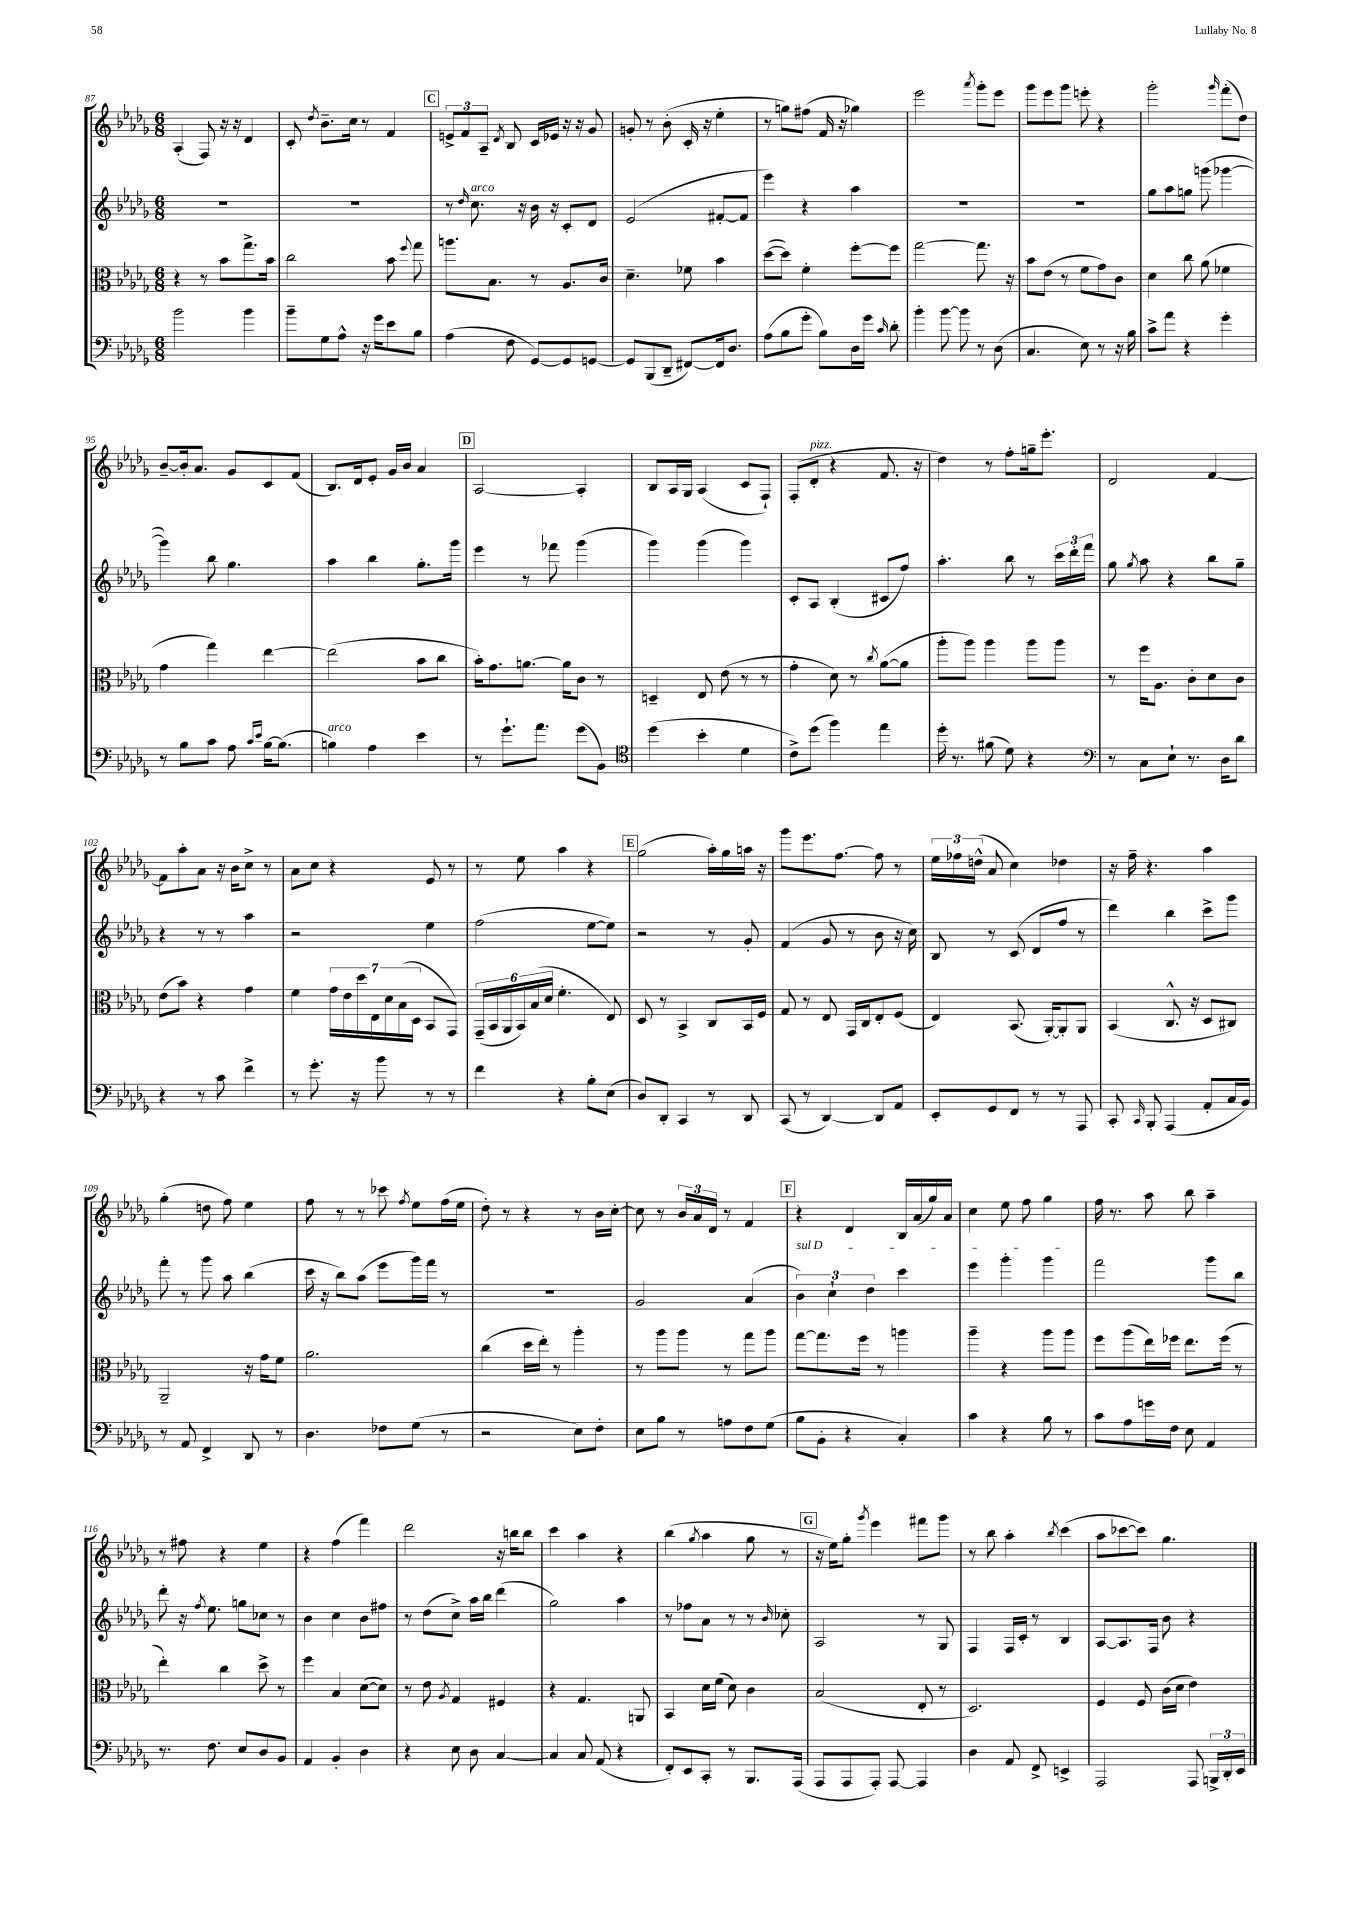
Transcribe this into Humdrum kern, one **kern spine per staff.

**kern	**kern	**kern	**kern
*part4	*part3	*part2	*part1
*staff4	*staff3	*staff2	*staff1
*clefF4	*clefC3	*clefG2	*clefG2
*k[b-e-a-d-g-]	*k[b-e-a-d-g-]	*k[b-e-a-d-g-]	*k[b-e-a-d-g-]
*M6/8	*M6/8	*M6/8	*M6/8
=87	=87	=87	=87
2b-\	4r	2.r	(4A-'/
.	8r	.	8F/)
.	8b-\L	.	16r
.	.	.	16r
4b-\	8.gg-^\	.	4d-/
.	16b-\Jk	.	.
=88	=88	=88	=88
8b-~\L	2cc\	2.r	8c'/
.	.	.	8qdd-/
8G-\	.	.	8.b-~\L
8A-^^\J	.	.	.
.	.	.	16cc\Jk
16r	.	.	8r
16g-\KL	.	.	.
8e-\	8b-\	.	4f/
.	8qqff/	.	.
8B-\J	8gg-\	.	.
!!LO:REH:place=s1:t=C
=89	=89	=89	=89
(4A-\	8.aan\L	8r	12en^/L
.	.	.	12f/
.	.	16qqdd-/	.
!	!	!LO:TX:a:i:t=arco	!
.	.	8.cc\	.
.	.	.	12A-~/J
.	8.B-\J	.	.
.	.	.	8qd-/
8F\	.	.	8B-/
.	.	16r	.
[8GG-/L)	8r	16b-\	16c/LL
.	.	16r	16e-X/JJ
8GG-/]	8.A-/L	8c'/L	16r
.	.	.	16r
[8GGn/J	.	8d-/J	8g-/
.	16c/Jk	.	.
=90	=90	=90	=90
8GG/L]	4.d-~\	(2e-/	8gn'/
(8BBB-/	.	.	8r
8DD-~/J	.	.	(8b-'\
[8FF#X/L)	8f-X\	.	16c'/
.	.	.	16r
16FF#/k]	4b-\	[8f#X'/L	4ee-'\
8.D-/J	.	.	.
.	.	8f#/J]	.
=91	=91	=91	=91
(8A-\L	([8dd-\L	4eee-\)	8r
8B-\	8dd-\J])	.	8ggn\L)
8g-'\J	4f'\	4r	(8ff#X\J
8B-\L)	.	.	16f/
.	.	.	16r
16D-\L	[8ff'\L	4aa-\	4gg-X\)
16g-\JJ	.	.	.
16qqc/	.	.	.
8d-'\	8ff\J]	.	.
=92	=92	=92	=92
4b-'\	[2gg-\	2.r	2eee-\
[8b-\	.	.	.
8b-\]	.	.	.
.	.	.	8qaaa-/
8r	8.gg-\]	.	8ggg-'\L
(8D-\	.	.	8eee-\J
.	16r	.	.
=93	=93	=93	=93
4.C/	8b-\L	2.r	8ggg-\L
.	(8e-\J	.	8eee-\
.	8r	.	8ggg-\J
8E-\)	8f\L	.	8eeen'\
8r	8g-\)	.	4r
16r	8c\J	.	.
16B-\	.	.	.
=94	=94	=94	=94
8c^\L	4d-\	8gg-\L	2ggg-'\
8a-\J	.	8aa-\	.
4r	8cc\	8ggn\J	.
.	(8a-\	(8gggn\	.
.	.	.	16qqggg-/
4g-'\	4f-X\	[4ggg-X\	(8fff'\L
.	.	.	8dd-\J)
!!LO:LB:g=z
=95	=95	=95	=95
8r	4g-\	4ggg-\])	[8b-~/L
8B-\L	.	.	16b-'/k]
.	.	.	8.a-/J
8c\J	4gg-\)	8bb-\	.
8A-\	.	4.gg-\	8g-/L
16qqc/LL	.	.	.
16qqe-/JJ	.	.	.
[16B-\KL	[4ee-\	.	8c/
(8.B-\J]	.	.	.
.	.	.	(8f/J
=96	=96	=96	=96
!LO:TX:a:i:t=arco	!	!	!
4Bn\)	(2ee-\]	4aa-\	8.B-/L)
.	.	.	16d-/k
4A-\	.	4bb-\	8e-'/J
.	.	.	16g-/LL
.	.	.	16b-/JJ
4e-\	8b-\L	8.gg-'\L	4a-/
.	8cc\J	.	.
.	.	16ggg-\Jk	.
!!LO:REH:place=s1:t=D
=97	=97	=97	=97
8r	16b-'\KL)	4eee-\	[2A-/
.	8.g-\	.	.
8.g-`\L	.	.	.
.	[8.an\J	8r	.
8.a-\J	.	.	.
.	.	8fff-X\	.
.	16a\KL]	.	.
(8g-\L	8c\J	(4ggg-\	4A-'/]
8BB-\J)	8r	.	.
=98	=98	=98	=98
*clefC4	*	*	*
(4dd-\	4Dn~/	4ggg-\)	8B-/L
.	.	.	16A-/L
.	.	.	16G-/JJ
4b-'\	8E-/	(4ggg-\	(4A-/
.	(8e-\	.	.
4d-\	8r	4ggg-\)	8c/L
.	8r	.	8F`/J)
=99	=99	=99	=99
8c^\L)	4g-'\	8c'/L	(8F'/L
!	!	!	!LO:TX:a:i:t=pizz.
(8dd-\J	.	8A-/J	8d-'/J
4ff\)	8d-\)	(4B-'/	4r
.	8r	.	.
.	8qcc/	.	.
4ee-\	([8a-\L	8c#X/L	8.f/
.	8a-\J]	8ff/J)	.
.	.	.	16r
=100	=100	=100	=100
16dd-'\	8aa-'\L	4.aa-'\	4dd-\)
8.r	.	.	.
.	8aa-\J)	.	.
(8f#X\	4aa-\	.	8r
8d-\)	.	8bb-\	8ff'\L
4r	8aa-\L	8r	16ggn~\k
.	.	.	8.eee-'\J
.	8aa-\J	24ccc\LL	.
.	.	24ddd-'\	.
.	.	24fff\JJ	.
=101	=101	=101	=101
*clefF4	*	*	*
8r	8r	8gg-\	2d-/
.	.	8qgg-/	.
8C\L	16ff\KL	8aa-\	.
.	8.A-\J	.	.
8E-`\J	.	4r	.
8.r	8c'\L	.	.
.	8d-\	8bb-\L	[4f/
16D-\KL	.	.	.
8d-\J	8c\J	8gg-~\J	.
!!LO:LB:g=z
=102	=102	=102	=102
4r	(8e-\L	4r	8f\L]
.	8b-\J)	.	8aa-'\
8r	4r	8r	8a-\J
8c\	.	8r	16r
.	.	.	16b-\KL
4f^\	4g-\	4aa-\	8cc^\J
.	.	.	8r
=103	=103	=103	=103
8r	4f\	2r	8a-\L
8.g-'\	.	.	8cc\J
.	28g-\LL	.	4r
.	28e-\	.	.
16r	.	.	.
.	28dd-\	.	.
.	28E-\	.	.
8b-\	.	.	.
.	28d-\	.	.
.	(28B-\	.	.
.	28D-\JJ	.	.
8r	8BB-/L	4ee-\	8e-/
8r	8GG-/J)	.	8r
=104	=104	=104	=104
4f\	(24GG-~/LL	(2ff\	8r
.	24BB-/	.	.
.	24AA-/	.	.
.	24BB-/)	.	8ee-\
.	(24B-/	.	.
.	24d-/JJ	.	.
4r	4.f'\	.	4aa-\
8B-'\L	.	[8ee-\L	4r
(8E-\J	8E-/)	8ee-\J])	.
!!LO:REH:place=s1:t=E
=105	=105	=105	=105
8D-/L)	8D-/	2r	(2gg-\
8DD-'/J	8r	.	.
4CC/	4BB-^/	.	.
8r	8C/L	8r	16aa-'\LL)
.	.	.	16gg-\
8DD-/	16BB-/L	8g-'/	16aan\JJ
.	16F/JJ	.	16r
=106	=106	=106	=106
(8CC/	8G-/	(4f/	8ggg-\L
8r	8r	.	8.eee-\
[4DD-/)	8E-/	8g-/	.
.	.	.	[8.ff\J
.	16GG-/LL	8r	.
.	16C/J	.	.
8DD-/L]	8E-'/	8b-\	8ff\]
8AA-/J	(8F/J	16r	8r
.	.	16cc\)	.
=107	=107	=107	=107
8EE-'/L	4E-/)	8B-/	24ee-\LL
.	.	.	24ff-X\
.	.	.	(24ddn^^\JJ
8GG-/	.	8r	8a-/
8FF/J	(8.BB-/	(8c/	4cc\)
8r	.	8d-/L	.
.	[16AA-'/KL)	.	.
8r	8AA-'/]	8ff/J	4dd-X\
8AAA-/	8AA-/J	8r	.
=108	=108	=108	=108
8CC'/	(4BB-/	4ddd-\)	16r
.	.	.	16ff~\
16qqCC/	.	.	.
8BBB-'/	.	.	4.r
(4AAA-/	8.C^^/	4bb-\	.
.	16r	.	.
8AA-'/L	8D-/L	8ccc^\L	4aa-\
16C/L	8C#X/J)	8ggg-\J	.
16BB-/JJ)	.	.	.
!!LO:LB:g=z
=109	=109	=109	=109
8r	2AA-~/	8fff'\	(4gg-'\
8AA-/	.	8r	.
4FF^/	.	8ggg-\	8ddn\
.	.	8aa-\	8ff\)
8DD-/	16r	(4bb-\	4ee-\
.	16g-\KL	.	.
8r	8f\J	.	.
=110	=110	=110	=110
4.D-\	2.a-\	16ccc\	8ff\
.	.	16r	.
.	.	8bb-\L)	8r
.	.	(8aa-\J	8r
8F-X\L	.	8eee-\L	8ccc-X\
.	.	.	8qff/
(8G-\J	.	16ggg-\L)	8ee-\L
.	.	16fff\JJ	.
8r	.	8r	(16ff\L
.	.	.	16ee-\JJ
=111	=111	=111	=111
2r	(4cc\	2.r	8dd-'\)
.	.	.	8r
.	16dd-\LL	.	4r
.	16ee-'\JJ)	.	.
.	8r	.	.
8E-\L)	4aa-'\	.	8r
8F'\J	.	.	16b-\LL
.	.	.	[16cc'\JJ
=112	=112	=112	=112
8E-\L	8r	2g-/	8cc\]
8B-\J	8aa-\L	.	8r
8r	8aa-\J	.	24b-/LL
.	.	.	24a-/
.	.	.	24d-/JJ
8An\L	8r	.	8r
8F\	8gg-\L	(4a-/	4f/
(8G-\J	8aa-\J	.	.
!!LO:REH:place=s1:t=F
=113	=113	=113	=113
!	!	!LO:TX:a:i:t=sul D	!
8B-\L	[8gg-\L	6b-\)	4r
8BB-'\J	8.gg-\]	.	.
.	.	6cc`\	.
4r	.	.	4d-/
.	16ff\Jk	.	.
.	.	6dd-\	.
.	8r	.	.
4C'/)	4aan\	4ccc\	16B-/LL
.	.	.	(16a-/
.	.	.	16gg-/)
.	.	.	16a-/JJ
=114	=114	=114	=114
4c\	4aa-~\	4eee-\	4cc\
4r	4r	4ggg-'\	8ee-\
.	.	.	8ff\
8B-\	8aa-\L	4ggg-\	4gg-\
8r	8aa-\J	.	.
=115	=115	=115	=115
8c\L	8ff\L	2fff\	16ff\
.	.	.	8.r
8A-\	(8aa-\	.	.
16gn\L	16ee-\L)	.	8aa-\
16F\JJ	16ff-X\JJ	.	.
8E-\	8.ee-\L	.	8bb-\
4AA-/	.	8ggg-\L	4aa-~\
.	(16ff-\Jk	.	.
.	8r	8bb-\J	.
!!LO:LB:g=z
=116	=116	=116	=116
8.r	4ee-'\)	8ddd-'\	8r
.	.	16r	8ff#X\
.	.	8qff/	.
8.F\	.	8.ee-\	.
.	4cc\	.	4r
8E-/L	.	8ggn\L	.
8D-/	8dd-^\	8cc-X\J	4ee-\
8BB-/J	8r	8r	.
=117	=117	=117	=117
4AA-/	4ff\	4b-\	4r
4BB-'/	4B-/	4cc\	(4ff\
4D-\	([8d-\L	8b-\L	4fff\)
.	8d-\J])	8ff#X\J	.
=118	=118	=118	=118
4r	8r	8r	2ddd-\
.	8e-\	(8dd-\L	.
.	8qA-/	.	.
8E-\	4G-/	8cc^\J)	.
8D-\	.	16aa-\LL	.
.	.	16bb-\JJ	.
[4C/	4F#X/	(4ddd-\	16r
.	.	.	16bbn\KL
.	.	.	8bb\J
=119	=119	=119	=119
4C/]	4r	2gg-\)	4ccc\
8C/	4.G-/	.	4aa-\
(8AA-/	.	.	.
4r	.	4aa-\	4r
.	8AAn/	.	.
=120	=120	=120	=120
8FF'/L)	4BB-/	8r	(4bb-\
8EE-/	.	8ff-X\L	.
.	.	.	8qgg-/
8CC'/J	16d-\LL	8a-\J	4aa-\
.	(16f\JJ	.	.
8r	8d-\)	8r	.
8.BBB-/L	4c\	8r	8gg-\
.	.	16qqb-/	.
.	.	8cc-X'\	8r
(16AAA-/Jk	.	.	.
!!LO:REH:place=s1:t=G
=121	=121	=121	=121
8AAA-/L	(2B-/	2A-/	16r
.	.	.	16ee-\KL)
8AAA-/	.	.	8gg-'\J
.	.	.	8qggg-/
8AAA-'/J)	.	.	4eee-\
[8AAA-/	.	.	.
4AAA-/]	8E-'/	8r	8fff#X\L
.	8r	8G-/	8ggg-\J
=122	=122	=122	=122
4D-\	2.D-/)	4F/	8r
.	.	.	8bb-\
8AA-/	.	16F/LL	4aa-'\
.	.	16c'/JJ	.
8FF^/	.	8r	.
.	.	.	8qbb-/
4EEn^/	.	4B-/	(4ccc\
=123	=123	=123	=123
2AAA-/	4F/	[8A-/L	8aa-\L
.	.	8.A-/]	[8ccc-X\
.	8F/	.	8ccc-\J])
.	.	16F/Jk	.
.	(16c\LL	8b-\	4.gg-\
.	16d-\JJ	.	.
8AAA-/	4e-\)	4r	.
24BBBn^/LL	.	.	.
24DD-'/	.	.	.
24EE-/JJ	.	.	.
==	==	==	==
*-	*-	*-	*-
